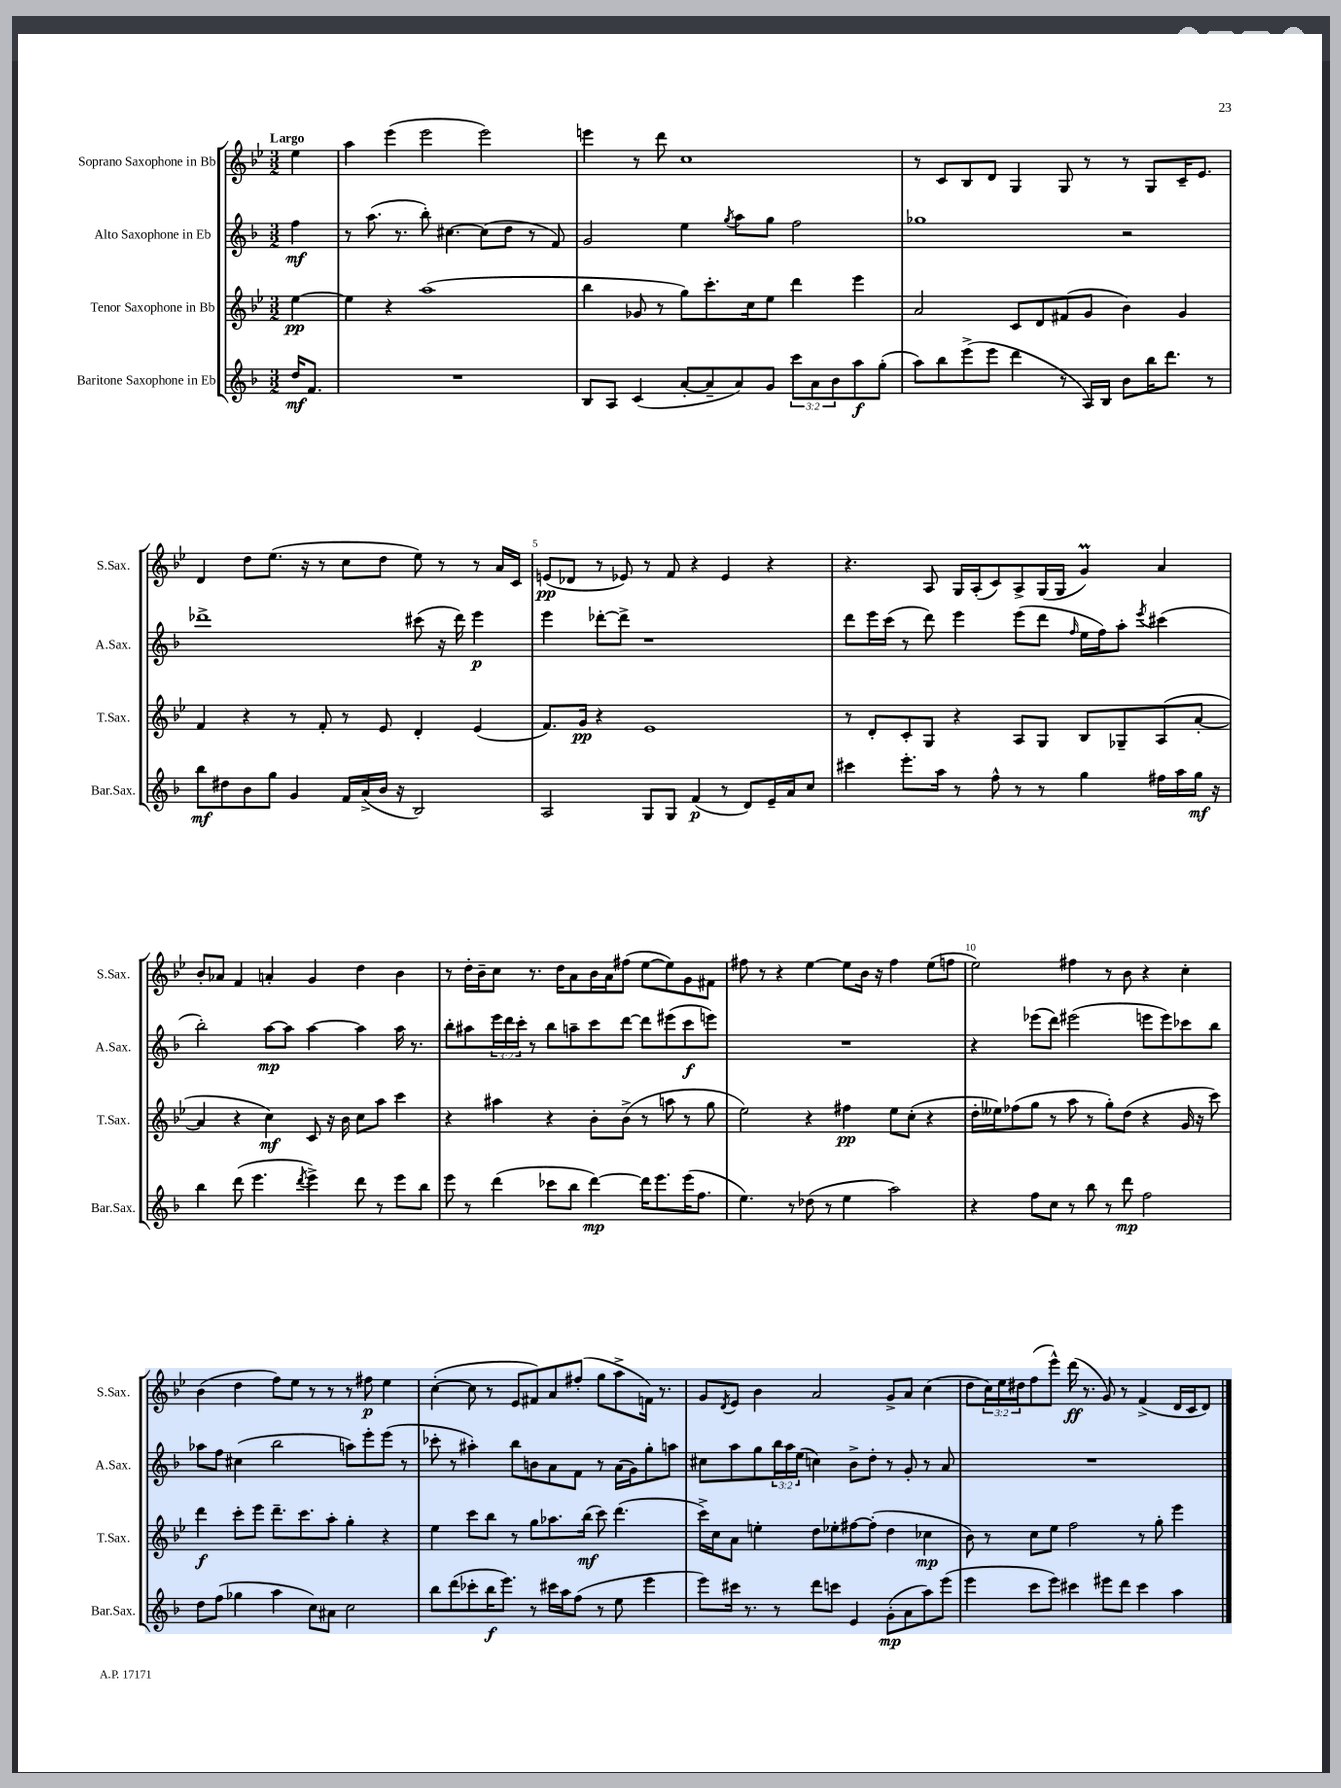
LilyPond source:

<<
\new StaffGroup <<
\new Staff = "s0" \with { instrumentName = "Soprano Saxophone in Bb" shortInstrumentName = "S.Sax." } {
    \clef treble \key bes \major \numericTimeSignature \time 3/2 \override Staff.TupletNumber.text = #tuplet-number::calc-fraction-text \partial 4 \tempo "Largo"
    ees''4 |
    a''4 ees'''4( ees'''2 ees'''2) |
    e'''4 r8 d'''8 c''1 |
    r8 c'8 bes8 d'8 g4 g8 r8 r8 g8 c'16-- ees'8. |
    d'4 d''8 ees''8.( r16 r8 c''8 d''8 ees''8) r8 r8 a'16 c'16 |
    e'8\pp( des'8 r8 ees'8) r8 f'8 r4 ees'4 r4 |
    r4. a8 g16 a16-.( c'8) a8-> g16( g16 g'4\prall) a'4 |
    bes'8-. aes'8 f'4 a'4-. g'4 d''4 bes'4 |
    r8 d''16-. bes'16-- c''8 r8. d''16 a'8 bes'16 a'16 fis''8( ees''8~ ees''8) g'8 fis'8 |
    fis''8 r8 r4 ees''4~ ees''8 bes'16 r16 fis''4 ees''8( f''8 |
    ees''2) fis''4 r8 bes'8 r4 c''4-. |
    bes'4( d''4 f''8) ees''8 r8 r8 r8 fis''8\p ees''4 |
    c''4~-.( c''8 r8 ees'8 fis'8) a'8 fis''8-.( g''8 a''8-> f'16) r8. |
    g'8 \acciaccatura { d'8 } ees'8 bes'4 a'2 g'8-> a'8 c''4( |
    d''8 \tuplet 3/2 { c''16) ees''16 dis''16 } f''8( ees'''8-^) d'''16\ff( r8. g'8) r8 f'4->( d'16 c'16 d'8) \bar "|." |
}
\new Staff = "s1" \with { instrumentName = "Alto Saxophone in Eb" shortInstrumentName = "A.Sax." } {
    \clef treble \key f \major \numericTimeSignature \time 3/2 \override Staff.TupletNumber.text = #tuplet-number::calc-fraction-text \partial 4
    f''4\mf |
    r8 a''8.( r8. bes''8-.) cis''4.~ cis''8( d''8 r8 f'8) |
    g'2 e''4 \acciaccatura { g''8 } a''8 g''8 f''2 |
    ges''1 r2 |
    des'''1-> cis'''8( r16 des'''16) e'''4\p |
    e'''4 des'''8~-. des'''8-> r1 |
    d'''8 e'''16 c'''16( r8 d'''8) e'''4 e'''8( d'''8 \grace { f''16 } e''16 f''16) a''8-. \acciaccatura { e'''8 } cis'''4( |
    bes''2-.) a''8~\mp a''8 a''4~ a''4 a''16 r8. |
    bes''8-. ais''8 \tuplet 3/2 { e'''16 d'''16 c'''16-. } r8 bes''8 a''8-- c'''8 d'''8~ d'''8 eis'''8( c'''8\f e'''8) |
    R1. |
    r4 ees'''8( d'''8) eis'''2( e'''8 e'''8) ces'''8 bes''8 |
    aes''8 f''8 cis''4( bes''2 a''8) e'''8-. e'''8( r8 |
    ces'''8-. r8 ais''4-.) bes''8 b'8 a'8 f'8 r8 a'16( g'16) g''8-. a''8 |
    cis''8 a''8 g''8 \tuplet 3/2 { bes''16 a''16 e''16( } c''4) bes'8-> d''8-. r8 g'8-. r8 a'8 |
    R1. \bar "|." |
}
\new Staff = "s2" \with { instrumentName = "Tenor Saxophone in Bb" shortInstrumentName = "T.Sax." } {
    \clef treble \key bes \major \numericTimeSignature \time 3/2 \partial 4
    ees''4~\pp |
    ees''4 r4 a''1( |
    bes''4 ges'8 r8 g''8) c'''8.-. c''16 ees''8 d'''4 ees'''4 |
    a'2 c'8 d'8 fis'8( g'8 bes'4) g'4 |
    f'4 r4 r8 f'8-. r8 ees'8 d'4-. ees'4( |
    f'8.) g'16\pp r4 ees'1 |
    r8 d'8-. c'8-. g8 r4 a8 g8 bes8 ges8-- a8( a'8~-. |
    a'4 r4 c''4\mf) c'8 r16 bes'16 c''8 a''8 c'''4 |
    r4 ais''4 r4 bes'8-. bes'8->( r8 a''8 r8 g''8 |
    ees''2) r4 fis''4\pp ees''8 c''8-.( r4 |
    d''16-. eeses''16) fes''8( g''8 r8 a''8 r8 g''8-.) d''8( r4 g'16 r16 c'''8) |
    d'''4\f c'''8-. ees'''8 d'''8.-- c'''8. a''8-. g''4-. r4 |
    ees''4 c'''8 bes''8 r8 g''8 aes''8. bes''16\mf( c'''8) d'''4.( |
    c'''16->) c''16 a'8 e''4-. d''8 ees''8-. fis''8~ fis''8-.( d''4 ces''4\mp |
    bes'8) r8 c''8 ees''8 f''2 r8 g''8-. ees'''4 \bar "|." |
}
\new Staff = "s3" \with { instrumentName = "Baritone Saxophone in Eb" shortInstrumentName = "Bar.Sax." } {
    \clef treble \key f \major \numericTimeSignature \time 3/2 \override Staff.TupletNumber.text = #tuplet-number::calc-fraction-text \partial 4
    d''16\mf f'8. |
    R1. |
    bes8 a8 c'4( a'8~-. a'8-- a'8) g'8 \tuplet 3/2 { c'''8 a'8 bes'8 } a''8\f g''8-.( |
    a''8) bes''8 e'''8->( e'''8 d'''4 r8 a16) bes16 bes'8 bes''16 d'''8. r8 |
    bes''8\mf dis''8 bes'8 g''8 g'4 f'16 a'16->( bes'16 r16 bes2) |
    a2 g8 g8 f'4\p( r8 d'8) e'16-- a'16 c''8 |
    cis'''4 e'''8.-. a''16 r8 f''8-^ r8 r8 g''4 fis''16 a''16 g''16\mf r16 |
    bes''4 d'''8( e'''4. \acciaccatura { d'''8 } e'''4->) d'''8 r8 e'''8 bes''8 |
    e'''8 r8 d'''4( ces'''8 bes''8 d'''4~\mp) d'''16 e'''8. e'''16( f''8. |
    e''4.) r8 des''8( r8 e''4 a''2) |
    r4 f''8 c''8 r8 bes''8 r8 d'''8\mp f''2 |
    d''8 f''8( ges''4 a''4 c''8) ais'8 c''2 |
    bes''8 d'''8( ces'''8-. bes''16\f e'''8.) r8 cis'''16 a''16 f''8( r8 e''8 e'''4 |
    e'''8) cis'''16 r8. r8 d'''8 c'''8 e'4 g'8-.\mp( a'8 a''8) e'''8( |
    e'''4 c'''8 e'''8) cis'''4 eis'''8 d'''8 cis'''4 a''4 \bar "|." |
}
>>
>>
\layout { \context { \Score \override BarNumber.break-visibility = ##(#f #t #t) barNumberVisibility = #(every-nth-bar-number-visible 5) } }
